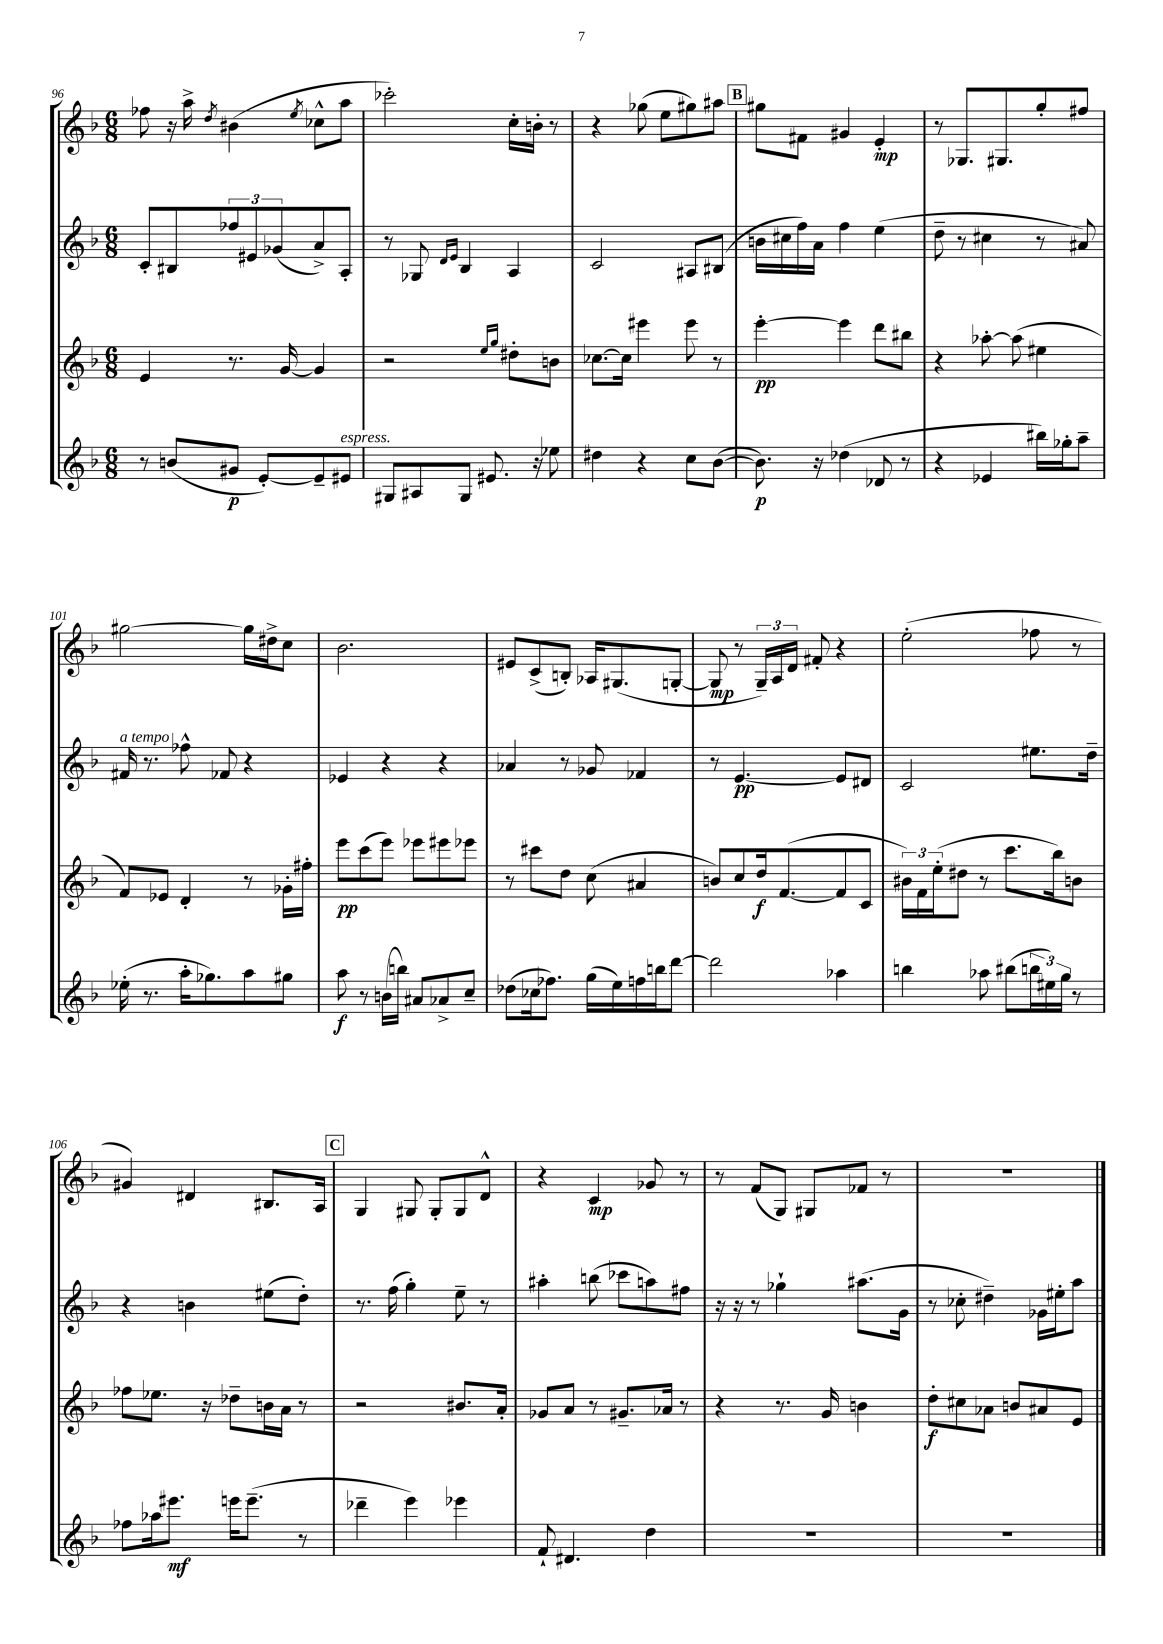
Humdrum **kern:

**kern	**kern	**kern	**kern
*staff4	*staff3	*staff2	*staff1
*clefG2	*clefG2	*clefG2	*clefG2
*k[b-]	*k[b-]	*k[b-]	*k[b-]
*M6/8	*M6/8	*M6/8	*M6/8
8r	4e	8c'	8ff-
(8b	.	8B#	16r
.	.	.	16aa^
.	.	.	8qdd
8g#	8.r	12ff-	(4b#
.	.	12e#	.
[8e')	.	.	.
.	.	(12g-	.
.	[16g	.	.
.	.	.	8qee
8e~]	4g]	8a^)	8cc-^^
8e#	.	8A'	8aa
=	=	=	=
8G#	2r	8r	2ccc-')
8A#	.	8G-	.
.	.	16qqd	.
.	.	16qqe	.
8G#	.	4B-	.
8.e#	.	.	.
.	16qqee	.	.
.	16qqgg	.	.
.	8dd#'	4A	16cc'
16r	.	.	16b'
8ee-	8b	.	8r
=	=	=	=
4dd#	[8.cc-	2c	4r
.	16cc-]	.	.
4r	4eee#	.	(8gg-
.	.	.	8ee
8cc	8eee#	8A#	8gg#)
([8b-	8r	(8B#	8aa#
=	=	=	=
8.b-])	[4eee'	16b	8gg#
.	.	16cc#	.
.	.	16ff)	8f#
16r	.	16a	.
(4dd-	4eee]	4ff	4g#
8d-	8ddd	(4ee	4e'
8r	8bb#	.	.
=	=	=	=
4r	4r	8dd~	8r
.	.	8r	8.G-
4e-	[8aa-'	4cc#	.
.	.	.	8.G#
.	(8aa-]	.	.
16bb#)	4ee#	8r	8gg'
16gg-'	.	.	.
8aa~	.	8a#)	8ff#
=	=	=	=
(16ee-'	8f)	16f#	[2gg#
8.r	.	8.r	.
.	8e-	.	.
16aa'	4d'	8ff-^^	.
8.gg-)	.	.	.
.	.	8f-	.
8aa	8r	4r	16gg#]
.	.	.	16dd#^
8gg#	16g-'	.	8cc
.	16ff#'	.	.
=	=	=	=
8aa	8eee	4e-	2.b-
8r	(8ccc	.	.
(16b	8eee)	4r	.
16bb)	.	.	.
8a#	8eee-	.	.
8a-^	8eee#	4r	.
8cc~	8eee-	.	.
=	=	=	=
(8dd-	8r	4a-	8e#
16cc-	8ccc#	.	(8c^
8.ff-)	.	.	.
.	8dd	8r	8B')
(16gg	(8cc	8g-	16A-
16ee)	.	.	(8.G#
16ff	4a#	4f-	.
16bb	.	.	.
[8ddd	.	.	[8G'
=	=	=	=
2ddd]	8b)	8r	8G]
.	8cc	[4.e	8r
.	16dd	.	24G~)
.	.	.	24A
.	([8.f	.	.
.	.	.	24d
.	.	.	8f#'
4aa-	8f]	8e]	4r
.	8c	8d#	.
=	=	=	=
4bb	24b#)	2c	(2ee'
.	24f	.	.
.	(24ee'	.	.
.	8dd#	.	.
8aa-	8r	.	.
(8bb#	8.ccc	.	.
24bb	.	8.ee#	8ff-
24ee#)	.	.	.
.	16bb-)	.	.
24gg	.	.	.
8r	8b	.	8r
.	.	16dd~	.
=	=	=	=
8ff-	8ff-	4r	4g#)
16aa-	8.ee-	.	.
8.eee#	.	.	.
.	.	4b	4d#
.	16r	.	.
16eee	8dd-~	.	.
(8.eee~	.	.	.
.	16b	(8ee#	8.B#
.	16a	.	.
8r	8r	8dd')	.
.	.	.	16A
=	=	=	=
4ddd-~	2r	8.r	4G
.	.	(16ff	.
4eee)	.	4gg')	8G#
.	.	.	8G#'
4eee-	8.b#	8ee~	8G#
.	.	8r	8d^^
.	16a'	.	.
=	=	=	=
8f`	8g-	4aa#'	4r
4.d#	8a	.	.
.	8r	(8bb	4c
.	8.g#~	8ccc-	.
4dd	.	8aa)	8g-
.	16a-	.	.
.	8r	8ff#	8r
=	=	=	=
2.r	4r	16r	8r
.	.	16r	.
.	.	8r	(8f
.	8.r	4gg-`	8G)
.	.	.	8G#
.	16g	.	.
.	4b	(8.aa#	8f-
.	.	.	8r
.	.	16g	.
=	=	=	=
2.r	8dd'	8r	2.r
.	8cc#	8cc-'	.
.	8a-	4dd#~)	.
.	8b	.	.
.	8a#	16g-	.
.	.	16ee#'	.
.	8e	8aa	.
==	==	==	==
*-	*-	*-	*-
